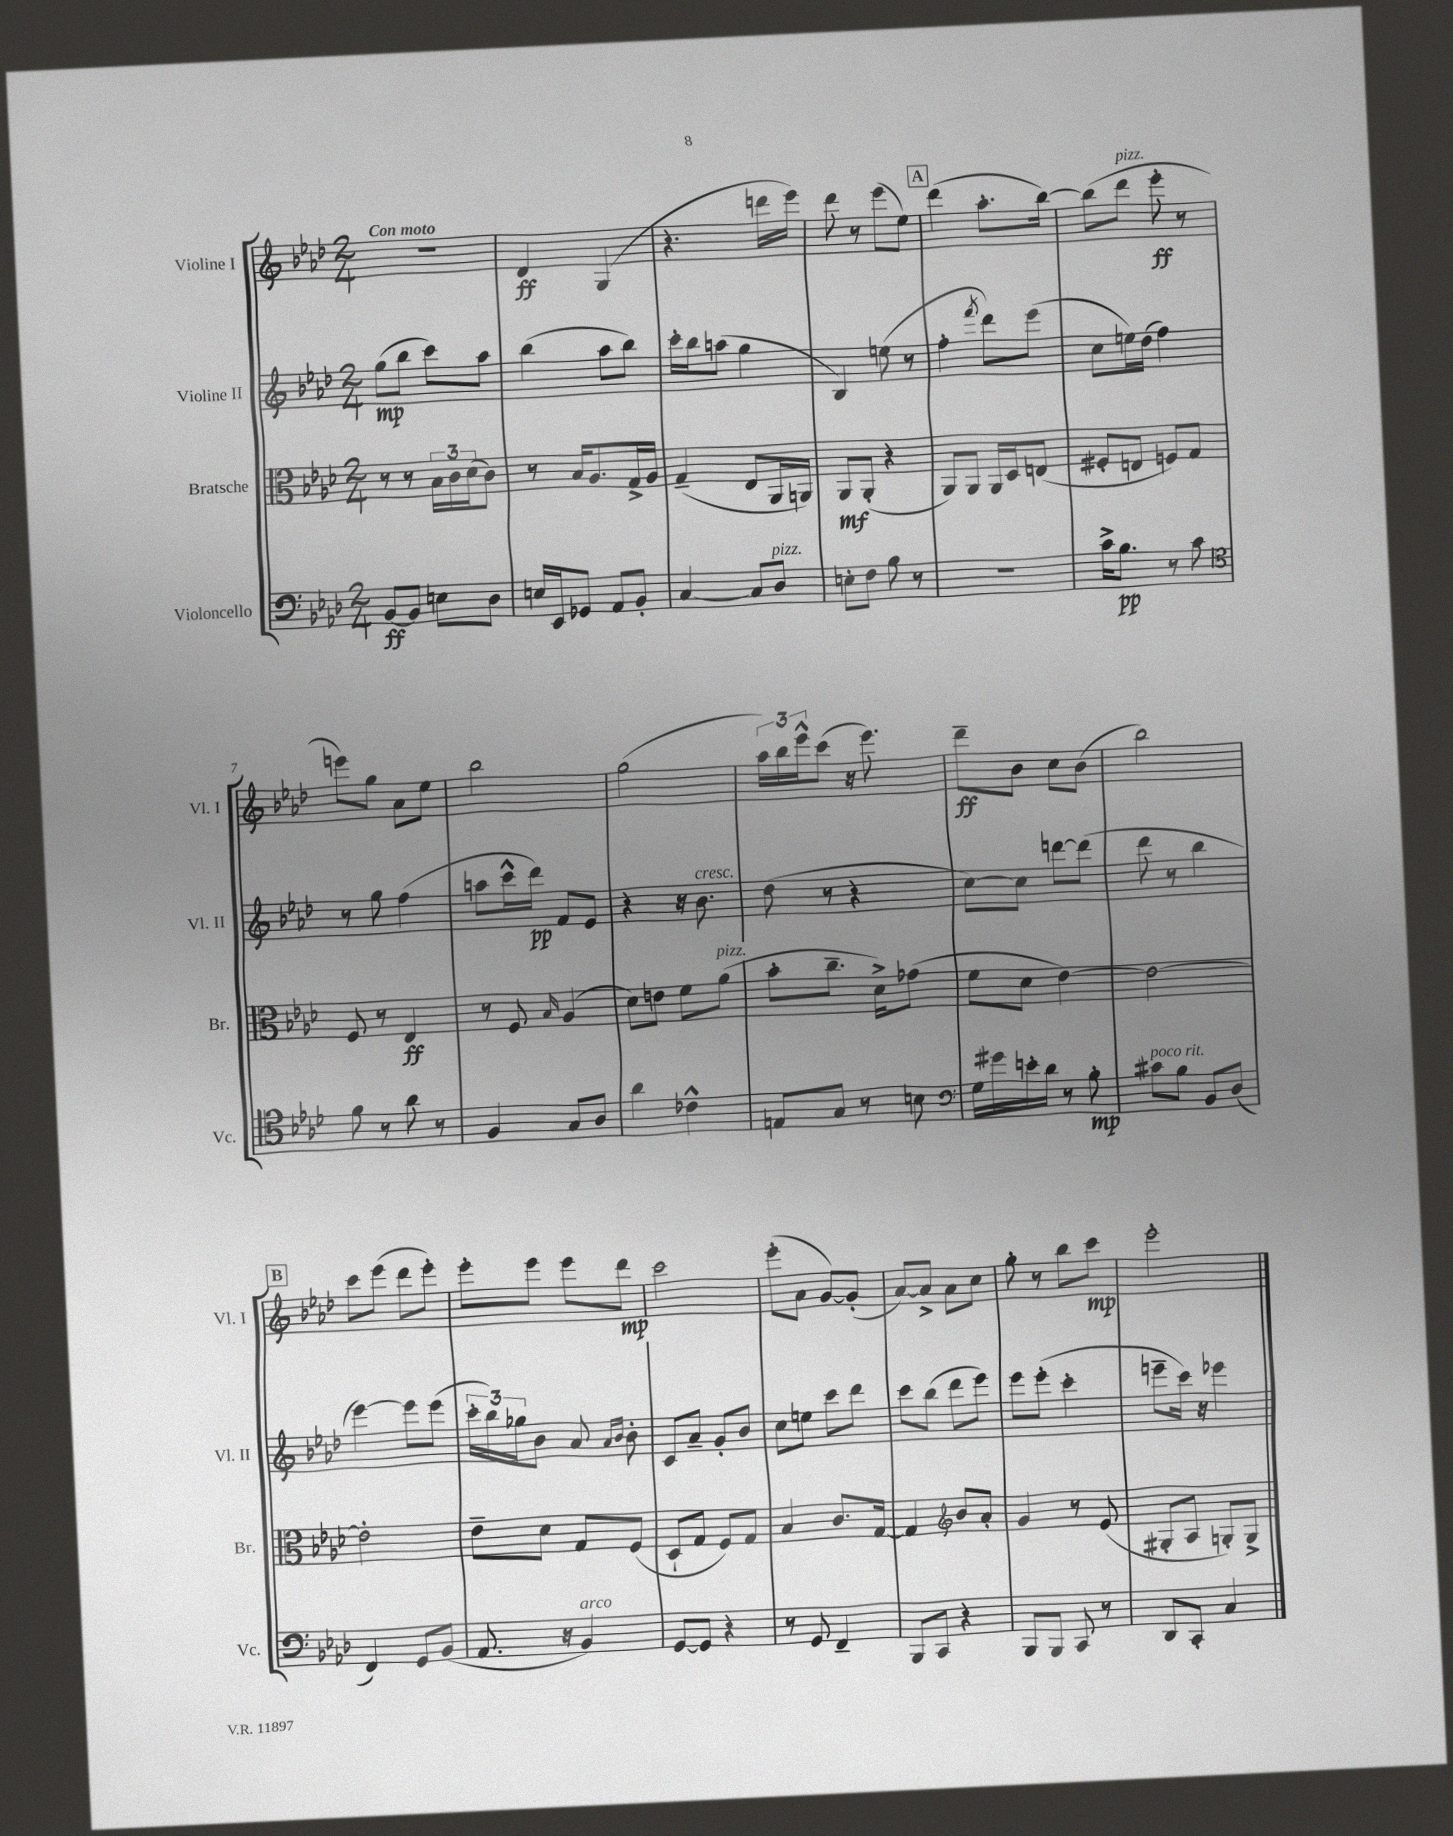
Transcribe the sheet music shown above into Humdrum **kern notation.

**kern	**kern	**kern	**kern
*staff4	*staff3	*staff2	*staff1
*clefF4	*clefC3	*clefG2	*clefG2
*k[b-e-a-d-]	*k[b-e-a-d-]	*k[b-e-a-d-]	*k[b-e-a-d-]
*M2/4	*M2/4	*M2/4	*M2/4
[8BB-	8r	(8gg	2r
8BB-]	8r	8bb-	.
8E	24B-	8ccc)	.
.	24c	.	.
.	(24d-	.	.
8D-	8c)	8aa-	.
=	=	=	=
16E	8r	(4bb-	4d-
16EE-	.	.	.
8GG-	16B-	.	.
.	8.A-	.	.
8AA-	.	8aa-	(4G
8BB-'	16G^	8bb-)	.
.	16A-	.	.
=	=	=	=
[4C	(4G~	16ccc'	4.r
.	.	16bb-	.
.	.	(8aa	.
8C]	8E-	4gg	.
8D-	16AA-	.	16ddd
.	16AA)	.	16eee-)
=	=	=	=
8E'	8AA-	4B-)	8ddd-
8F	(8AA-'	.	8r
8B-	4r	(8ee	(8eee-
8r	.	8r	8ee-)
=	=	=	=
2r	8AA-)	4ff'	(4ddd-
.	8AA-	.	.
.	.	8qfff	.
.	16AA-	8ddd-)	8.aa-'
.	16D-	.	.
.	(8E	(8eee-	.
.	.	.	[16bb-)
=	=	=	=
16c^	8F#'	8cc	(8bb-]
8.B-	.	.	.
.	8E	16ee)	8ddd-
.	.	(16dd-	.
8r	8F)	4ff)	8eee-'
8c	8G	.	8r
=	=	=	=
*clefC4	*	*	*
8f	8F	8r	8eee)
8r	8r	8gg	8gg
8a-	4E-	(4ff	8a-
8r	.	.	8ee-
=	=	=	=
4F	8r	8aa	2bb-
.	8F	16ccc^^	.
.	.	16ddd-)	.
.	16qqB-	.	.
8G	(4A-	8f	.
8A-	.	8e-	.
=	=	=	=
4a-	8d-)	4r	(2gg
.	8e	.	.
4c-^^	8f	16r	.
.	.	8.b-	.
.	(8a-	.	.
=	=	=	=
8E	8b-'	(8dd-	24aa-)
.	.	.	24bb-
.	.	.	24eee-^^
8G	8.cc~	8r	(8ccc
8r	.	4r	16r
.	16d-^)	.	8.eee-)
8B	(8g-	.	.
=	=	=	=
*clefF4	*	*	*
16G	8f	[8cc)	8ddd-~
16g#	.	.	.
16e'	8d-	8cc]	8b-
16d-	.	.	.
8r	[4e-)	[8ddd	8cc
8B-'	.	(8ddd]	(8b-
=	=	=	=
8c#	2e-_	8ddd-	2bb-)
8B-	.	8r	.
8BB-	.	4bb-	.
(8D-	.	.	.
=	=	=	=
4FF)	2e-']	[4eee-)	8ccc
.	.	.	(8eee-
8GG	.	8eee-]	8ddd-
(8BB-	.	(8eee-	8eee-')
=	=	=	=
8.AA-	8e-~	24ccc'	8eee-'
.	.	24bb-)	.
.	.	24gg-	.
.	8d-	8b-	8eee-
16r	.	.	.
4BB-)	8G	8a-	8eee-
.	.	16qqa-	.
.	.	16qqb-	.
.	(8F	8b-'	8ddd-
=	=	=	=
[8GG	8D-`	8c	2ccc
8GG]	8G	8a-~	.
4r	8F)	8g'	.
.	8G	8b-	.
=	=	=	=
8r	4B-	8cc	(8eee-'
8GG	.	8ee	8a-
4FF~	8.c	8ccc	[8g)
.	.	8ddd-	(8g']
.	[16G	.	.
=	=	=	=
8BBB-	4G]	8ccc	[8a-)
8CC	.	(8bb-	8a-^]
*	*clefG2	*	*
4r	8b-	8ddd-	8a-
.	8a-'	8eee-)	8cc
=	=	=	=
8BBB-	4g	8eee-	8gg'
8BBB-	.	(8eee-'	8r
8CC	8r	4ccc'	8bb-
8r	(8e-	.	8ccc
=	=	=	=
8DD-	8G#'	8eee~	2eee-'
8CC'	8A-	16ccc)	.
.	.	16r	.
4C	8G')	4eee-	.
.	8G^	.	.
==	==	==	==
*-	*-	*-	*-
